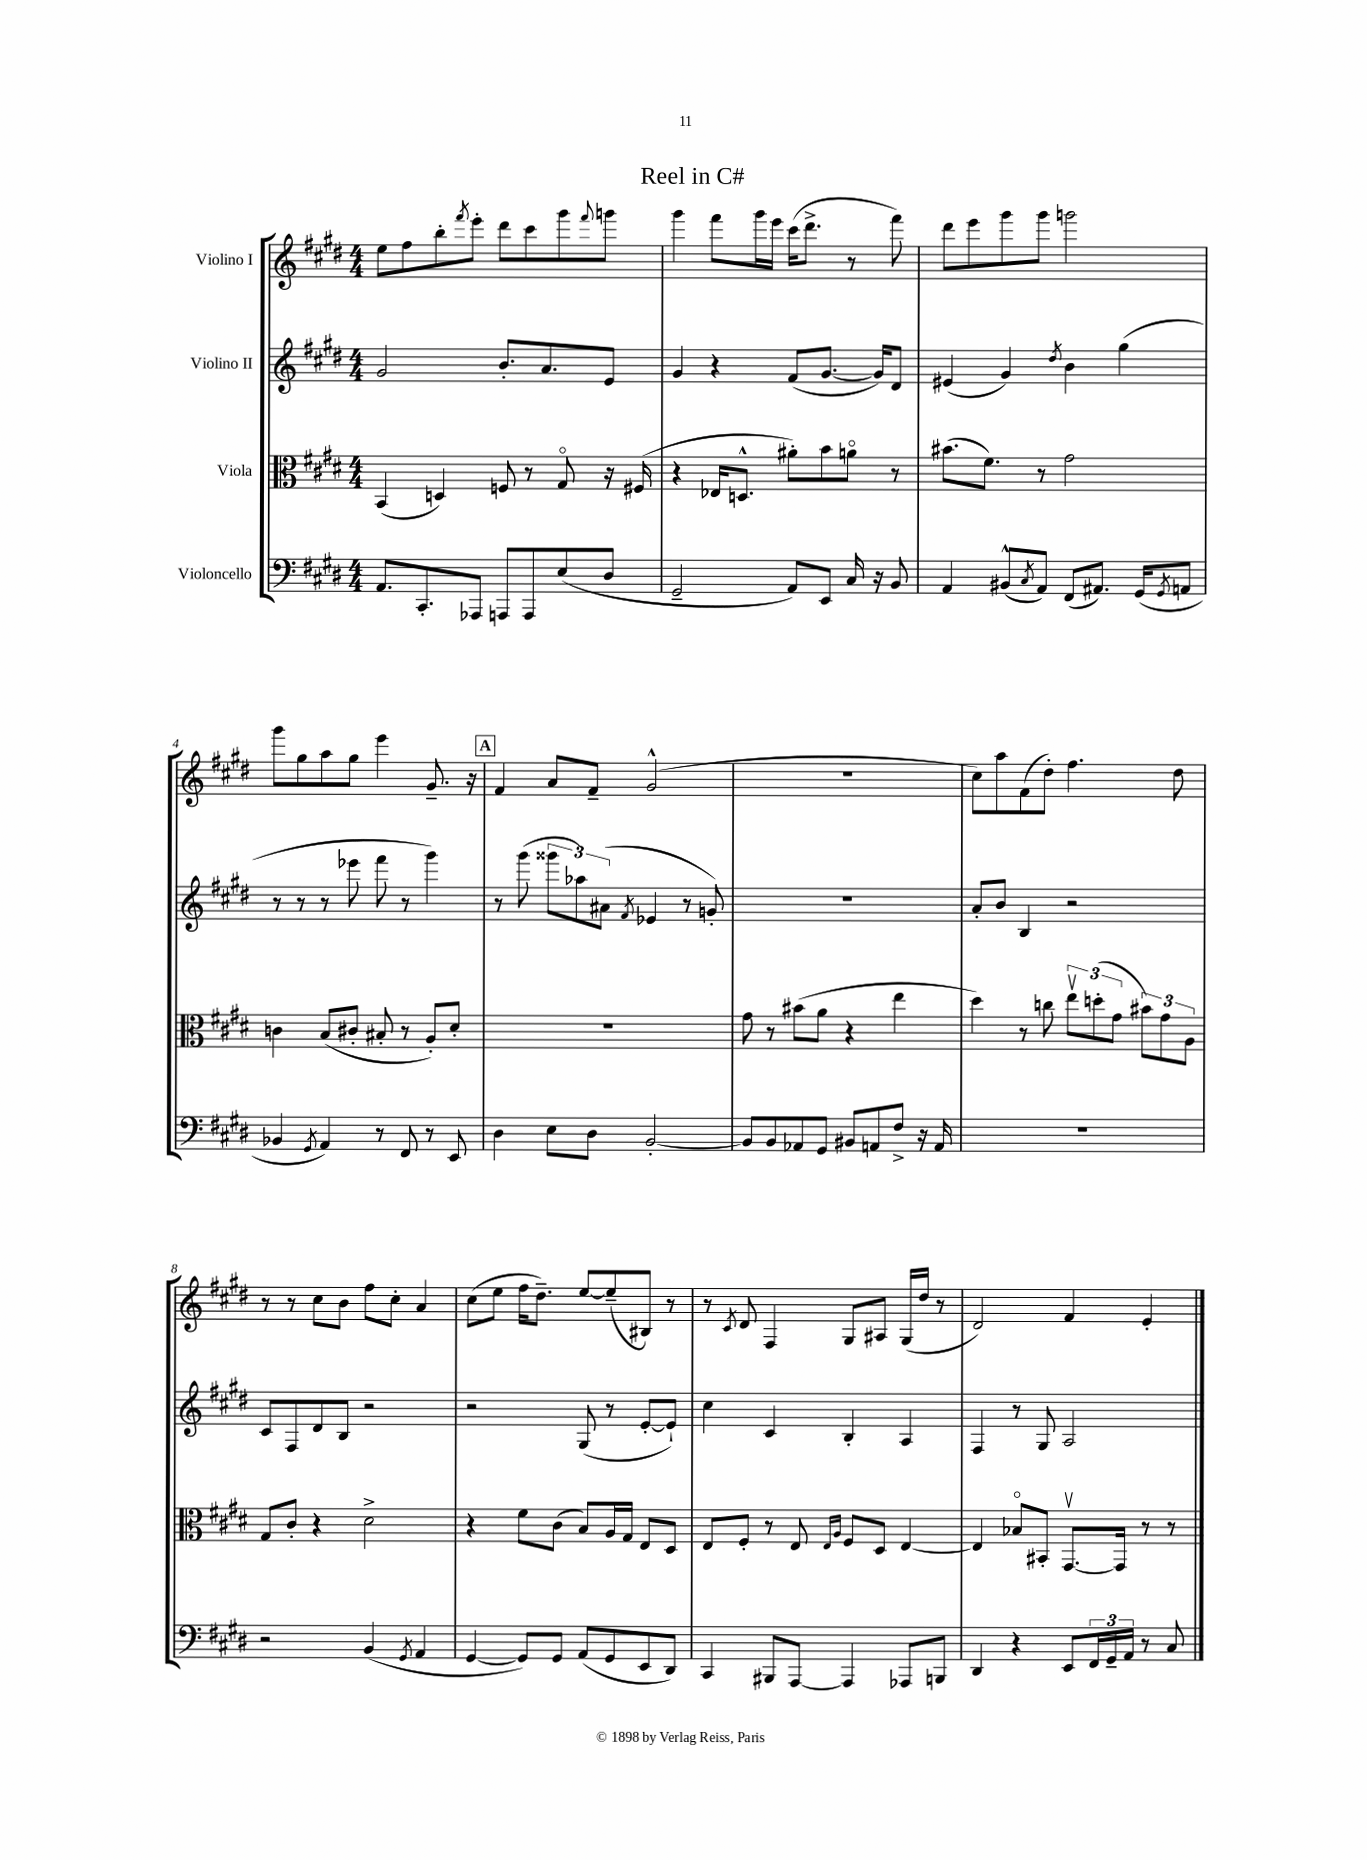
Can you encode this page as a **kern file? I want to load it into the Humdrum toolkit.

**kern	**kern	**kern	**kern
*staff4	*staff3	*staff2	*staff1
*clefF4	*clefC3	*clefG2	*clefG2
*k[f#c#g#d#]	*k[f#c#g#d#]	*k[f#c#g#d#]	*k[f#c#g#d#]
*M4/4	*M4/4	*M4/4	*M4/4
8.AA/L	(4BB/	2g#/	8ee\L
.	.	.	8ff#\
8.CC#'/	.	.	.
.	4D/)	.	8bb'\
.	.	.	8qfff#/
8AAA-/J	.	.	8eee'\J
8AAA/L	8F/	8.b'/L	8ddd#\L
8AAA/	8r	.	8ccc#\
.	.	8.a/	.
(8E/	8G#o/	.	8ggg#\
.	.	.	8qqfff#/
8D#/J	16r	8e/J	8ggg\J
.	(16F#/	.	.
=	=	=	=
2GG#~/	4r	4g#/	4ggg#\
.	16E-/LK	4r	8fff#\L
.	8.D^^/J	.	.
.	.	.	16ggg#\L
.	.	.	16eee\JJ
8AA/L)	8a#'\L)	(8f#/L	(16ccc#\LK
.	.	.	8.ddd#^\J
8EE/J	8b\	[8.g#/J	.
16C#/	8ao\J	.	8r
16r	.	16g#/]LK)	.
8BB/	8r	8d#/J	8fff#\)
=	=	=	=
4AA/	(8.b#\L	(4e#/	8ddd#\L
.	.	.	8eee\
.	8.f#\J)	.	.
(8BB#^^/L	.	4g#/)	8ggg#\
8qC#/	.	.	.
8AA/J)	8r	.	8ggg#\J
.	.	8qdd#/	.
(8FF#/L	2g#\	4b\	2ggg\
8.AA#/J)	.	.	.
.	.	(4gg#\	.
(16GG#/LK	.	.	.
8qGG#/	.	.	.
8AA/J	.	.	.
=	=	=	=
4BB-/	4c\	8r	8ggg#\L
.	.	8r	8gg#\
8qGG#/	.	.	.
4AA/)	(8B/L	8r	8aa\
.	8c#'/J	8eee-\	8gg#\J
8r	8B#'/	8fff#\	4eee\
8FF#/	8r	8r	.
8r	8A'/L)	4ggg#\)	8.g#~/
8EE/	8d#'/J	.	.
.	.	.	16r
=	=	=	=
4D#\	1r	8r	4f#/
.	.	(8ggg#\	.
8E\L	.	12ggg##\L	8a/L
.	.	12aa-\)	.
8D#\J	.	.	8f#~/J
.	.	(12a#\J	.
.	.	8qf#/	.
[2BB'/	.	4e-/	(2g#^^/
.	.	8r	.
.	.	8g'/)	.
=	=	=	=
8BB/]L	8g#\	1r	1r
8BB/	8r	.	.
8AA-/	(8b#\L	.	.
8GG#/J	8a\J	.	.
8BB#/L	4r	.	.
8AA/	.	.	.
8F#^/J	4ee\	.	.
16r	.	.	.
16AA/	.	.	.
=	=	=	=
1r	4dd#\)	8a'/L	8cc#\L)
.	.	8b/J	8aa\
.	8r	4B/	(8f#\
.	8cc\	.	8dd#'\J)
.	12eev\L	2r	4.ff#\
.	(12dd'\	.	.
.	12g#\J	.	.
.	12b#\L)	.	.
.	12g#\	.	.
.	.	.	8dd#\
.	12A\J	.	.
=	=	=	=
2r	8G#/L	8c#/L	8r
.	8c#'/J	8F#/	8r
.	4r	8d#/	8cc#\L
.	.	8B/J	8b\J
(4BB/	2d#^\	2r	8ff#\L
.	.	.	8cc#'\J
8qGG#/	.	.	.
4AA/	.	.	4a/
=	=	=	=
[4GG#/	4r	2r	(8cc#\L
.	.	.	8ee\J
8GG#/]L)	8f#\L	.	16ff#\LK
.	.	.	8.dd#~\J)
8GG#/J	(8c#\J	.	.
(8AA/L	8B/L)	(8G#/	[8ee/L
8GG#/	16A/L	8r	(8ee~/]
.	16G#/JJ	.	.
8EE/	8E/L	[8e'/L	8B#/J)
8DD#/J)	8D#/J	8e`/]J)	8r
=	=	=	=
4CC#/	8E/L	4cc#\	8r
.	.	.	8qc#/
.	8F#'/J	.	8d#/
8BBB#/L	8r	4c#/	4F#/
[8AAA/J	8E/	.	.
.	16qqE/LL	.	.
.	16qqA/JJ	.	.
4AAA/]	8F#/L	4B'/	8G#/L
.	8D#/J	.	8A#/J
8AAA-/L	[4E/	4A/	(16G#/LL
.	.	.	16dd#/JJ
8BBB/J	.	.	8r
=	=	=	=
4DD#/	4E/]	4F#/	2d#/)
4r	8B-o/L	8r	.
.	8BB#'/J	8G#/	.
8EE/L	[8.GG#v/L	2A/	4f#/
24FF#/L	.	.	.
24GG#~/	.	.	.
.	16GG#/]Jk	.	.
24AA/JJ	.	.	.
8r	8r	.	4e'/
8C#/	8r	.	.
==	==	==	==
*-	*-	*-	*-
